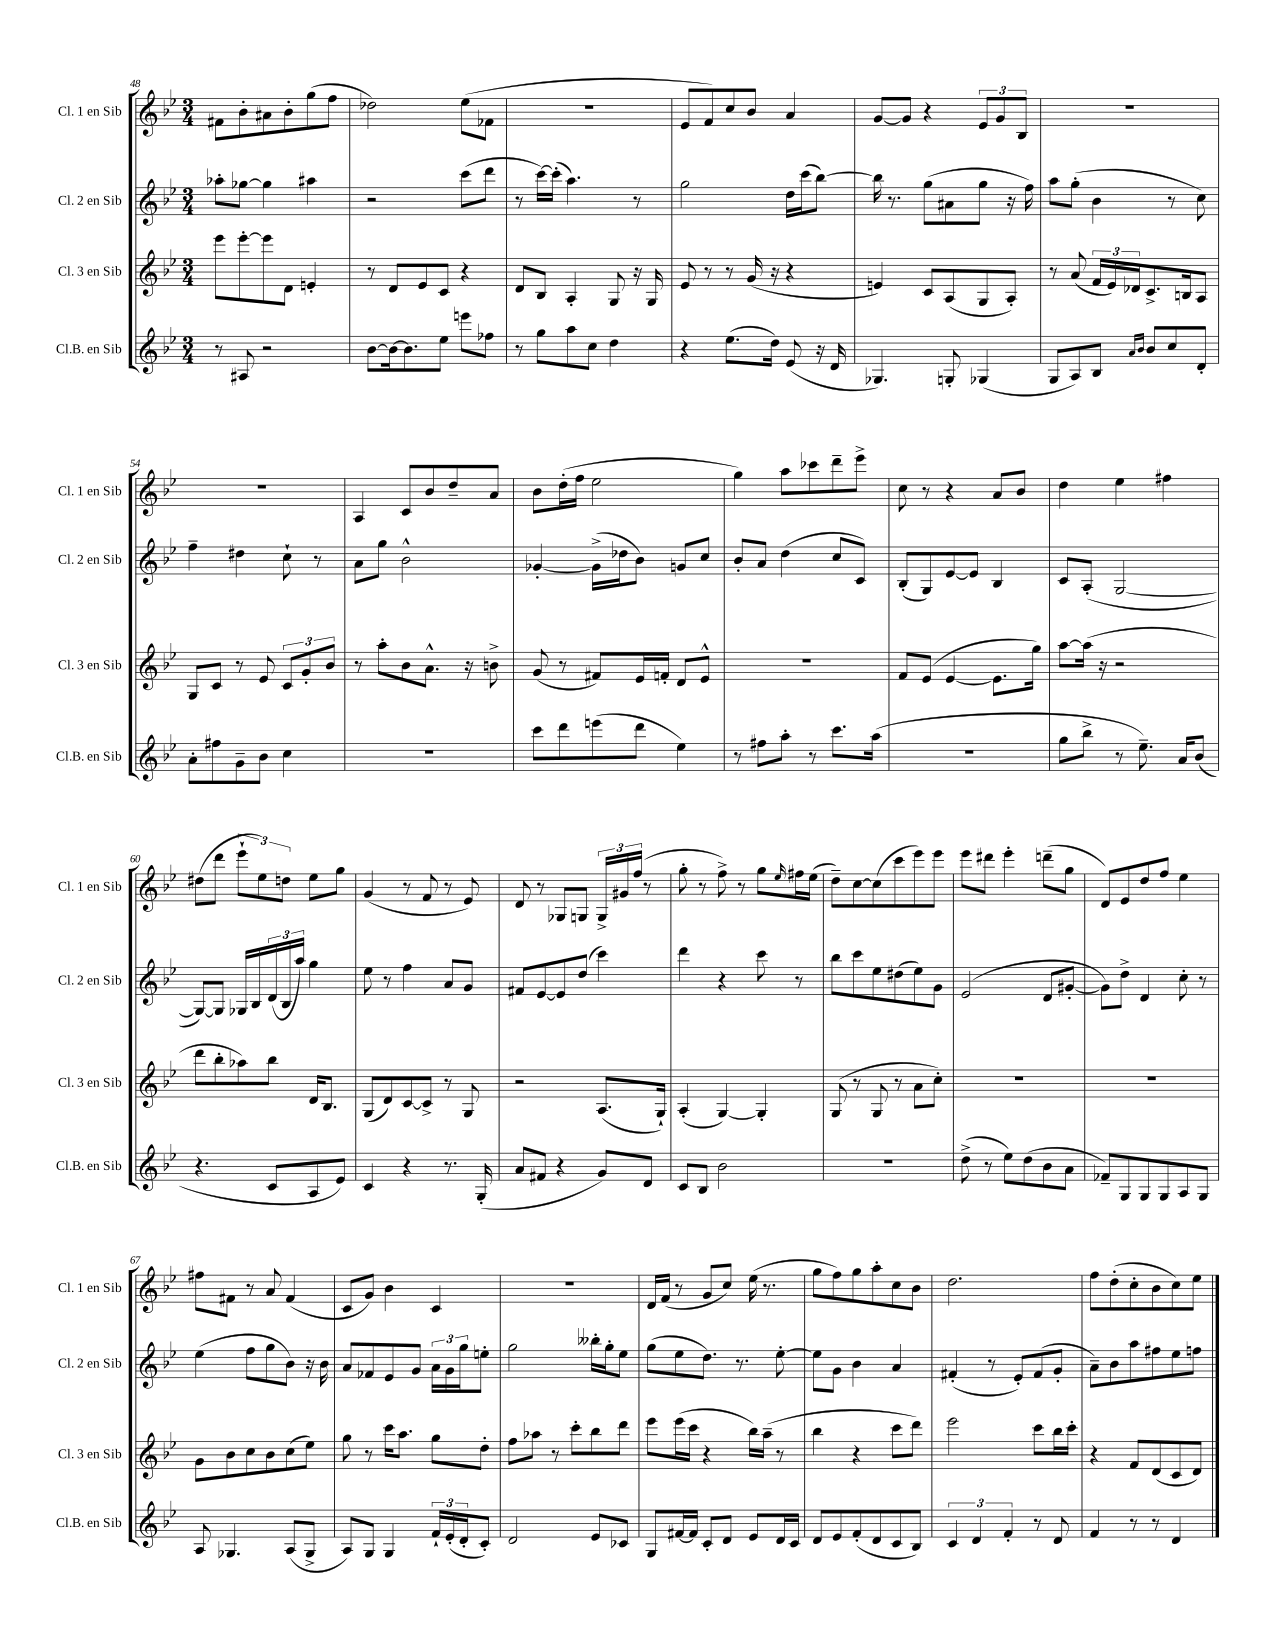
<<
\new StaffGroup <<
\new Staff = "s0" \with { instrumentName = "Cl. 1 en Sib" shortInstrumentName = "Cl. 1 en Sib" } {
    \clef treble \key bes \major \numericTimeSignature \time 3/4
    fis'8 bes'8-. ais'8 bes'8-. g''8( f''8 |
    des''2) ees''8( fes'8 |
    R2. |
    ees'8 f'8) c''8 bes'8 a'4 |
    g'8~ g'8 r4 \tuplet 3/2 { ees'8 g'8 bes8 } |
    R2. |
    R2. |
    a4 c'8 bes'8 d''8-- a'8 |
    bes'8 d''16-.( f''16 ees''2 |
    g''4) a''8 ces'''8 d'''8-- ees'''8-> |
    c''8 r8 r4 a'8 bes'8 |
    d''4 ees''4 fis''4 |
    dis''8( d'''8 \tuplet 3/2 { ees'''8-! ees''8) d''8 } ees''8 g''8 |
    g'4( r8 f'8 r8 ees'8) |
    d'8 r8 ges8 g8 \tuplet 3/2 { g16-> gis'16 f''16( } r8 |
    g''8-. r8 f''8->) r8 g''8 \grace { ees''16 } fis''16 ees''16( |
    d''8--) c''8~ c''8( c'''8 ees'''8) ees'''8 |
    ees'''8 dis'''8 ees'''4-. d'''8--( g''8 |
    d'8) ees'8 d''8 f''8 ees''4 |
    fis''8 fis'8 r8 a'8 fis'4( |
    c'8 g'8) bes'4 c'4 |
    R2. |
    d'16 f'16( r8 g'8 c''8) ees''16( r8. |
    g''8 f''8) g''8 a''8-. c''8 bes'8 |
    d''2. |
    f''8 d''8-.( c''8-. bes'8 c''8) ees''8 \bar "|." |
}
\new Staff = "s1" \with { instrumentName = "Cl. 2 en Sib" shortInstrumentName = "Cl. 2 en Sib" } {
    \clef treble \key bes \major \numericTimeSignature \time 3/4
    aes''8-. ges''8~ ges''4 ais''4 |
    r2 c'''8( d'''8 |
    r8 c'''16~) c'''16-.( a''4.) r8 |
    g''2 d''16 c'''16( bes''8~) |
    bes''16 r8. g''8( ais'8 g''8 r16 f''16) |
    a''8 g''8-.( bes'4 r8 c''8) |
    f''4-- dis''4 c''8-! r8 |
    a'8 g''8 bes'2-^ |
    ges'4~-. ges'16->( des''16 bes'8) g'8 c''8 |
    bes'8-. a'8 d''4( c''8 c'8) |
    bes8-.( g8) ees'8~ ees'8 bes4 |
    c'8 a8-.( g2~ |
    g8~) g8 ges16 bes16 \tuplet 3/2 { d'16( bes16 a''16) } g''4 |
    ees''8 r8 f''4 a'8 g'8 |
    fis'8 ees'8~ ees'8 d''8( c'''4) |
    d'''4 r4 c'''8 r8 |
    bes''8 c'''8 ees''8 dis''8( ees''8) g'8 |
    ees'2( d'8 gis'8~-. |
    gis'8) d''8-> d'4 c''8-. r8 |
    ees''4( f''8 g''8 bes'8) r16 bes'16 |
    a'8 fes'8 ees'8 g'8 \tuplet 3/2 { a'16 g'16 g''16 } e''8-. |
    g''2 beses''16-. g''16-. ees''8 |
    g''8( ees''8 d''8.) r8. ees''8~-. |
    ees''8 g'8 bes'4 a'4 |
    fis'4-.( r8 ees'8-.) fis'8( g'8-. |
    a'8--) bes'8 a''8 fis''8 ees''8 f''8 \bar "|." |
}
\new Staff = "s2" \with { instrumentName = "Cl. 3 en Sib" shortInstrumentName = "Cl. 3 en Sib" } {
    \clef treble \key bes \major \numericTimeSignature \time 3/4
    ees'''8 ees'''8~-. ees'''8 d'8 e'4-. |
    r8 d'8 ees'8 c'8 r4 |
    d'8 bes8 a4-. g8 r16 g16 |
    ees'8 r8 r8 g'16( r16 r4 |
    e'4) c'8 a8( g8 a8-.) |
    r8 a'8( \tuplet 3/2 { f'16 ees'16) des'16 } c'8.-> b16 a8 |
    g8 c'8 r8 ees'8 \tuplet 3/2 { c'8 g'8-. bes'8 } |
    r8 a''8-. bes'8 a'8.-^ r16 b'8-> |
    g'8( r8 fis'8) ees'16 f'16-. d'8 ees'8-^ |
    R2. |
    f'8 ees'8( ees'4~ ees'8. g''16) |
    a''8~ a''16( r16 r2 |
    d'''8 bes''8-. aes''8) bes''8 d'16 bes8. |
    g8( d'8) c'8~ c'8-> r8 g8 |
    r2 a8.( g16-!) |
    a4-.( g4~) g4-. |
    g8( r8 g8 r8 a'8 c''8-.) |
    R2. |
    R2. |
    g'8 bes'8 c''8 bes'8 c''8( ees''8) |
    g''8 r8 c'''16 a''8. g''8 d''8-. |
    f''8 aes''8 r8 c'''8-. bes''8 d'''8 |
    ees'''8 ees'''16( c'''16 r4 bes''16) a''16--( r8 |
    bes''4 r4 c'''8 d'''8) |
    ees'''2 c'''8 bes''16 c'''16-. |
    r4 f'8 d'8( c'8 d'8) \bar "|." |
}
\new Staff = "s3" \with { instrumentName = "Cl.B. en Sib" shortInstrumentName = "Cl.B. en Sib" } {
    \clef treble \key bes \major \numericTimeSignature \time 3/4
    r8 ais8 r2 |
    bes'8~ bes'16~ bes'8. ees''8 e'''8 fes''8 |
    r8 g''8 a''8 c''8 d''4 |
    r4 ees''8.( d''16) ees'8( r16 d'16 |
    ges4.) g8-. ges4( |
    g8 a8) bes8 \grace { a'16 bes'16 } bes'8 c''8 d'8-. |
    a'8-. fis''8 g'8-- bes'8 c''4 |
    R2. |
    c'''8 d'''8 e'''8( d'''8 ees''4) |
    r8 fis''8 a''8-. r8 c'''8. a''16( |
    R2. |
    g''8 bes''8-> r8 ees''8.--) a'16 bes'8( |
    r4. c'8 a8 ees'8) |
    c'4 r4 r8. g16-.( |
    a'8 fis'8 r4 g'8) d'8 |
    c'8 bes8 bes'2 |
    R2. |
    d''8->( r8 ees''8) d''8( bes'8 a'8 |
    fes'8--) g8 g8 g8 a8 g8 |
    a8 ges4. a8( ges8-> |
    a8) g8 g4 \tuplet 3/2 { f'16-! ees'16-.( d'16-. } c'8-.) |
    d'2 ees'8 ces'8 |
    g8 fis'16~ fis'16 c'8-. d'8 ees'8 d'16 c'16 |
    d'8 ees'8 f'8-.( d'8 c'8 bes8) |
    \tuplet 3/2 { c'4 d'4 f'4-. } r8 d'8 |
    f'4 r8 r8 d'4 \bar "|." |
}
>>
>>
\layout { \context { \Score currentBarNumber = #48 } }
